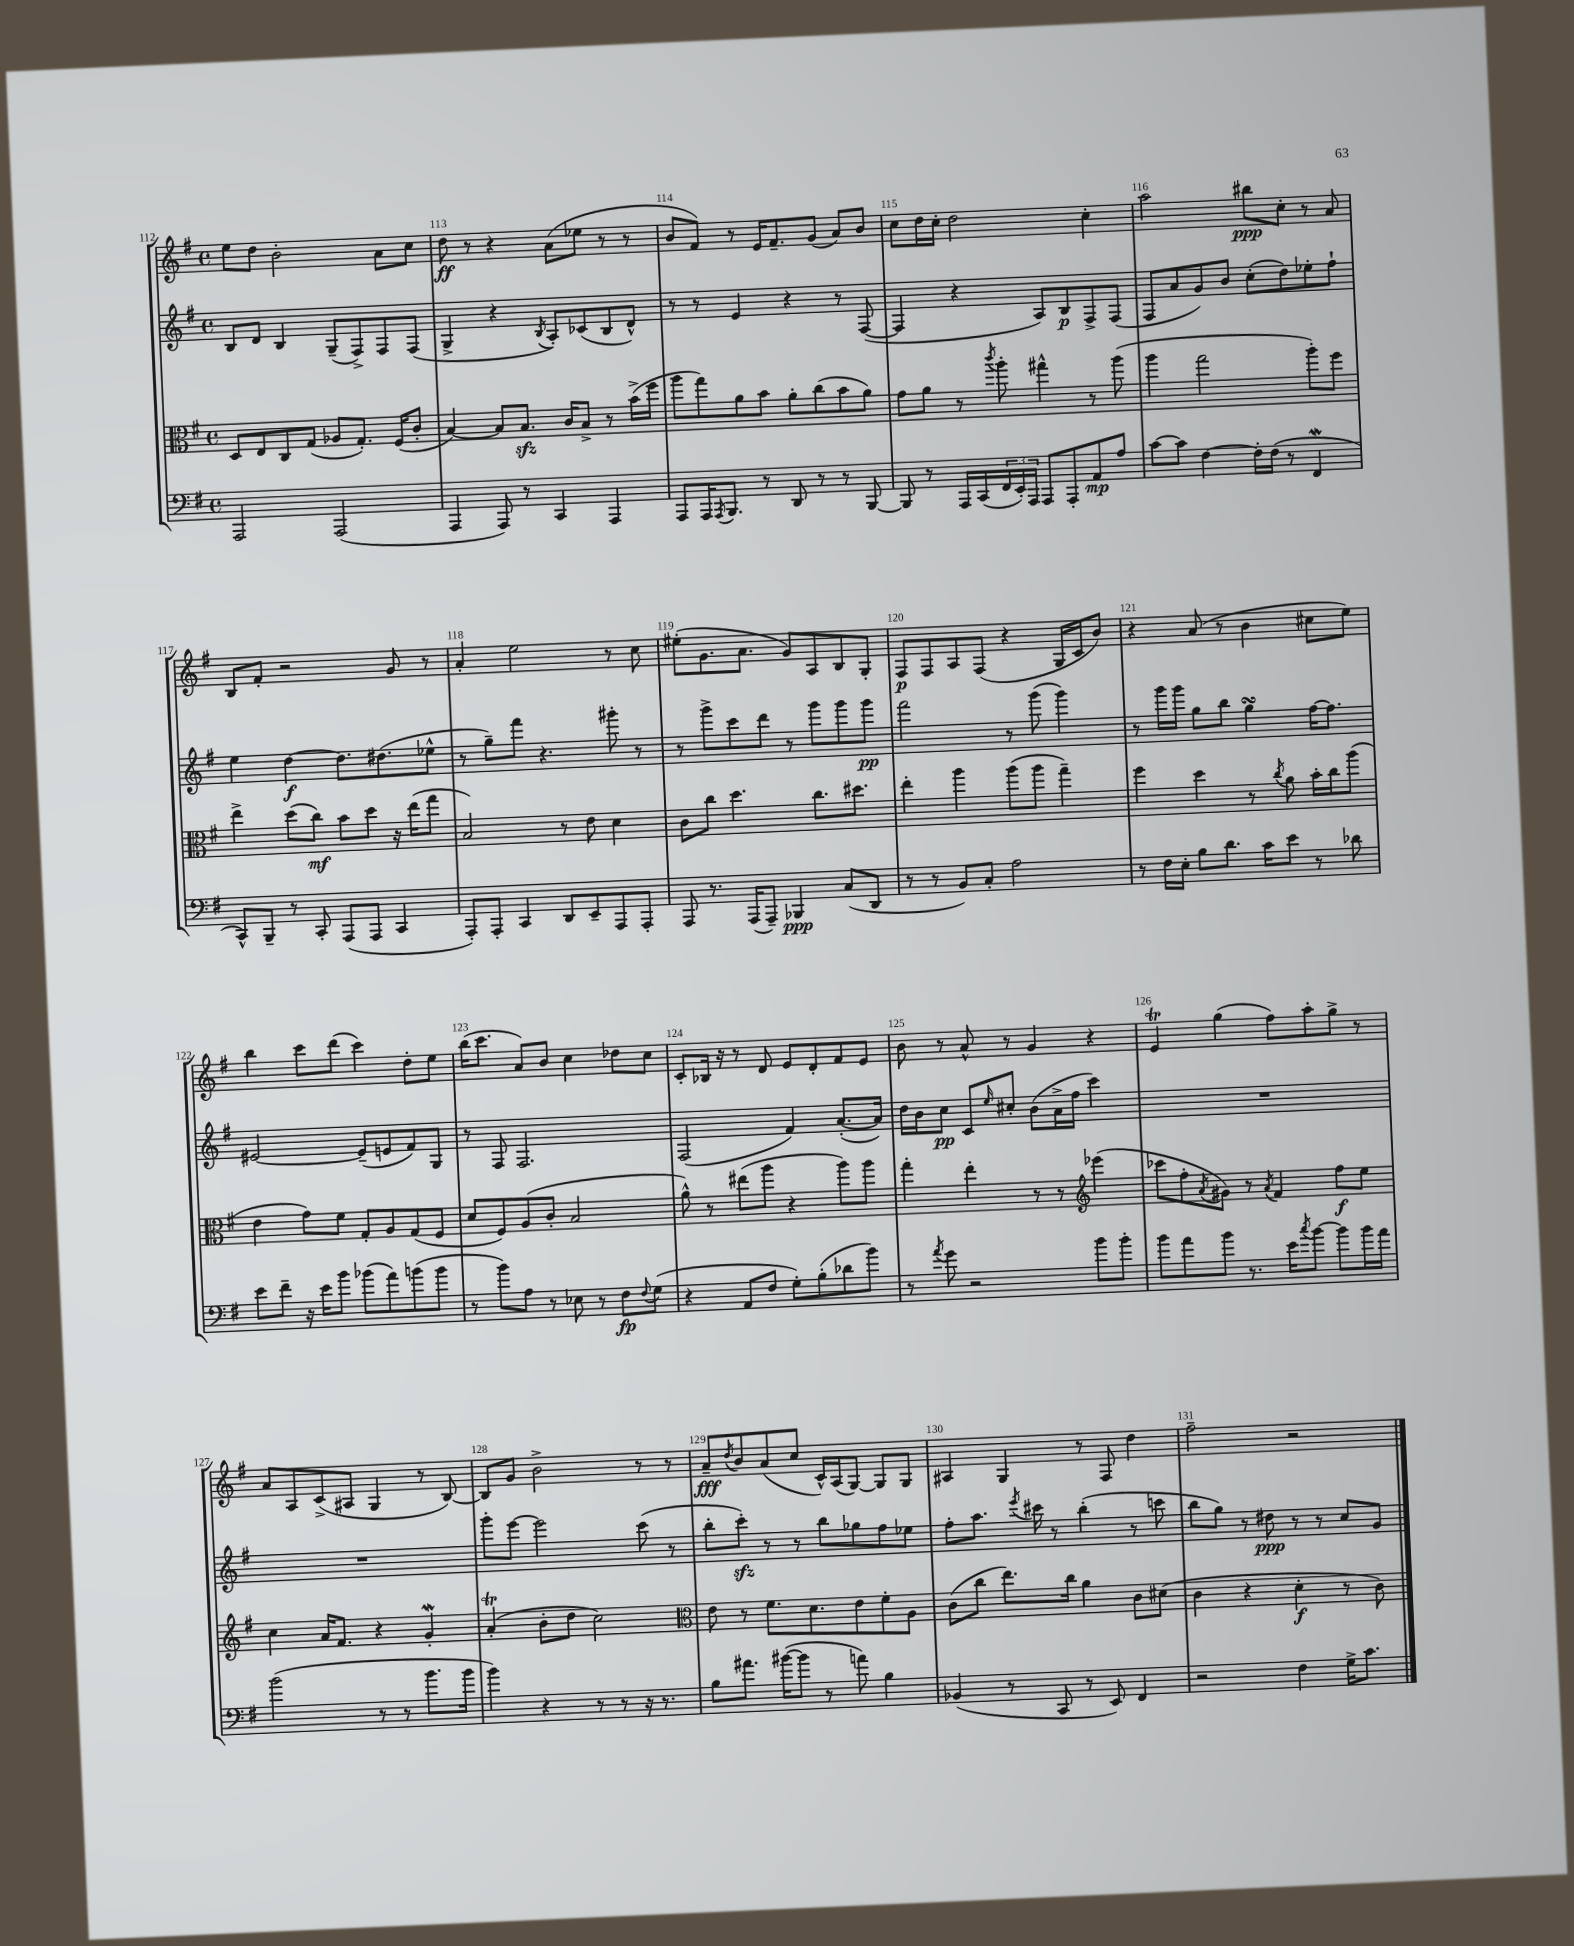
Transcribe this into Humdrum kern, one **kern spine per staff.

**kern	**dynam	**kern	**dynam	**kern	**dynam	**kern	**dynam
*part4	*part4	*part3	*part3	*part2	*part2	*part1	*part1
*staff4	*staff4	*staff3	*staff3	*staff2	*staff2	*staff1	*staff1
*clefF4	*	*clefC3	*	*clefG2	*	*clefG2	*
*k[f#]	*	*k[f#]	*	*k[f#]	*	*k[f#]	*
*M4/4	*	*M4/4	*	*M4/4	*	*M4/4	*
*met(c)	*	*met(c)	*	*met(c)	*	*met(c)	*
=112	=112	=112	=112	=112	=112	=112	=112
2AAA/	.	8D/L	.	8B/L	.	8ee\L	.
.	.	8E/	.	8d/J	.	8dd\J	.
.	.	8C/	.	4B/	.	2b'\	.
.	.	(8G/J	.	.	.	.	.
(2AAA/	.	8A-X/L	.	(8G~/L	.	.	.
.	.	8.G'/J)	.	8F#^/)	.	.	.
.	.	.	.	8F#/	.	8a\L	.
.	.	(16F#/KL	.	.	.	.	.
.	.	8c'/J	.	(8F#/J	.	8cc\J	.
=113	=113	=113	=113	=113	=113	=113	=113
4AAA/	.	[4B/)	.	4G^/	.	8dd\	ff
.	.	.	.	.	.	8r	.
8AAA/)	.	8B/L]	.	4r	.	4r	.
8r	.	8.Bzz/J	.	.	.	.	.
.	.	.	.	8qB/	.	.	.
4CC/	.	.	.	8A'/L)	.	(8a\L	.
.	.	16c/KL	.	.	.	.	.
.	.	8B^/J	.	(8c-X/	.	8ee-X\J	.
4AAA/	.	8r	.	8B/	.	8r	.
.	.	(16b^\LL	.	8d^^/J)	.	8r	.
.	.	16ff#\JJ	.	.	.	.	.
=114	=114	=114	=114	=114	=114	=114	=114
8AAA/L	.	8aa\L	.	8r	.	8b/L	.
16AAA/K	.	8gg\)	.	8r	.	8f#/J)	.
8qAAA/	.	.	.	.	.	.	.
8.BBB/J	.	.	.	.	.	.	.
.	.	8a\	.	4e/	.	8r	.
8r	.	8b\J	.	.	.	16e/KL	.
.	.	.	.	.	.	8.f#~/	.
8DD/	.	8a'\L	.	4r	.	.	.
8r	.	(8cc\	.	.	.	(8g/J	.
8r	.	8b\	.	8r	.	8a/L)	.
[8BBB/	.	8a\J)	.	([8F#/	.	8b/J	.
=115	=115	=115	=115	=115	=115	=115	=115
8BBB/]	.	8g\L	.	4F#/]	.	8cc\L	.
8r	.	8a\J	.	.	.	16dd\L	.
.	.	.	.	.	.	16cc'\JJ	.
16AAA/LL	.	8r	.	4r	.	2dd\	.
(16CC/	.	.	.	.	.	.	.
.	.	8qccc/	.	.	.	.	.
24FF#/	.	8aa'\	.	.	.	.	.
24EE'/)	.	.	.	.	.	.	.
24AAA/JJ	.	.	.	.	.	.	.
8AAA/L	.	4gg#X^^\	.	8A/L)	.	.	.
8AAA'/	.	.	.	8B/	p	.	.
8AA/	mp	8r	.	8F#^/	.	4cc'\	.
8A/J	.	(8aa\	.	(8F#/J	.	.	.
=116	=116	=116	=116	=116	=116	=116	=116
[8c\L	.	4aa\	.	8F#/L	.	2aa\	.
8c\J]	.	.	.	8a/	.	.	.
[4F#\	.	2gg\	.	8g/)	.	.	.
.	.	.	.	8b/J	.	.	.
16F#'\LL]	.	.	.	(8cc'\L	.	8bb#X\L	ppp
(16F#\JJ	.	.	.	.	.	.	.
8r	.	.	.	8dd\)	.	8cc'\J	.
4FF#W/	.	8aa'\L)	.	8ee-X'\	.	8r	.
.	.	8ff#\J	.	8ff#`\J	.	8a/	.
!!LO:LB:g=z
=117	=117	=117	=117	=117	=117	=117	=117
8CC^^/L)	.	4ee^\	.	4ee\	.	8B/L	.
8BBB~/J	.	.	.	.	.	8f#'/J	.
8r	.	(8dd\L	.	[4dd\	f	2r	.
8CC'/	.	8cc\J)	mf	.	.	.	.
(8AAA/L	.	8b\L	.	8.dd\L]	.	.	.
8AAA/J	.	8dd\J	.	.	.	.	.
.	.	.	.	(8.dd#X\	.	.	.
4CC/	.	16r	.	.	.	8g/	.
.	.	(16ee\KL	.	.	.	.	.
.	.	8gg\J	.	8ee-X^^\J	.	8r	.
=118	=118	=118	=118	=118	=118	=118	=118
8AAA'/L)	.	2B/)	.	8r	.	4a'/	.
8AAA'/J	.	.	.	8gg~\L)	.	.	.
4CC/	.	.	.	8fff#\J	.	2ee\	.
.	.	.	.	4.r	.	.	.
8DD/L	.	8r	.	.	.	.	.
8EE~/	.	8e\	.	.	.	.	.
8AAA/	.	4d\	.	8ggg#X'\	.	8r	.
8AAA'/J	.	.	.	8r	.	8cc\	.
=119	=119	=119	=119	=119	=119	=119	=119
8AAA/	.	8c\L	.	8r	.	(8ee#X'\L	.
8.r	.	8cc\J	.	8ggg^\L	.	8.g\	.
.	.	4.dd\	.	8ccc\	.	.	.
(16AAA/KL	.	.	.	.	.	8.a\J	.
8AAA~/J)	.	.	.	8ddd\J	.	.	.
4BBB-X/	ppp	.	.	8r	.	8g/L)	.
.	.	8.cc\L	.	8ggg\L	.	8A/	.
(8C/L	.	.	.	8ggg\	.	8B/	.
.	.	8.dd#X\J	.	.	.	.	.
8DD/J	.	.	.	8ggg\J	pp	8G'/J	.
=120	=120	=120	=120	=120	=120	=120	=120
8r	.	4ee'\	.	2fff#\	.	8F#/L	p
8r	.	.	.	.	.	8F#/	.
8BB/L)	.	4aa\	.	.	.	8A/	.
8C'/J	.	.	.	.	.	(8F#/J	.
2A\	.	(8aa\L	.	8r	.	4r	.
.	.	8aa\J	.	(8ggg\	.	.	.
.	.	4gg~\)	.	4ggg\)	.	16G/LL	.
.	.	.	.	.	.	16c/J	.
.	.	.	.	.	.	8b/J)	.
=121	=121	=121	=121	=121	=121	=121	=121
8r	.	4ff#\	.	8r	.	4r	.
16F#\LL	.	.	.	16ggg\LL	.	.	.
16E'\JJ	.	.	.	16ggg\JJ	.	.	.
8B\L	.	4dd\	.	8gg\L	.	(8a/	.
8.d\J	.	.	.	8bb\J	.	8r	.
.	.	8r	.	4ggsSSs\	.	4b\	.
16c\KL	.	.	.	.	.	.	.
.	.	8qcc/	.	.	.	.	.
8e\J	.	8a\	.	.	.	.	.
8r	.	16b'\LL	.	[16ff#\KL	.	8cc#X\L	.
.	.	16cc\J	.	8.ff#\J]	.	.	.
8d-X\	.	(8aa\J	.	.	.	8ee\J)	.
!!LO:LB:g=z
=122	=122	=122	=122	=122	=122	=122	=122
8e\L	.	4e\	.	[2e#X/	.	4bb\	.
8f#~\J	.	.	.	.	.	.	.
16r	.	8g\L)	.	.	.	8ccc\L	.
16e\KL	.	.	.	.	.	.	.
8b\J	.	8f#\J	.	.	.	(8ddd\J	.
(8b-X\L	.	8G'/L	.	(8e#~/L]	.	4ccc\)	.
8a\)	.	8A/	.	8en/	.	.	.
(8bn\	.	(8G/	.	8f#/)	.	8dd'\L	.
8b\J	.	8F#/J	.	8G/J	.	8ee\J	.
=123	=123	=123	=123	=123	=123	=123	=123
8r	.	8d/L	.	8r	.	(16bb\KL	.
.	.	.	.	.	.	8.ccc\J	.
8b\L)	.	8F#/)	.	8F#/	.	.	.
8A\J	.	(8A/	.	2.F#/	.	8a/L)	.
8r	.	8c'/J	.	.	.	8b/J	.
8E-X\	.	2B/	.	.	.	4cc\	.
8r	.	.	.	.	.	.	.
8F#\L	fp	.	.	.	.	8dd-X\L	.
8qqF#/	.	.	.	.	.	.	.
(8G\J	.	.	.	.	.	8cc\J	.
=124	=124	=124	=124	=124	=124	=124	=124
4r	.	8a^^\)	.	(2F#/	.	8c'/L	.
.	.	8r	.	.	.	16B-X/Jk	.
.	.	.	.	.	.	16r	.
8AA/L	.	(8ee#X\L	.	.	.	8r	.
8F#/J	.	8aa\J	.	.	.	8d/	.
8G'\L)	.	4r	.	4f#/)	.	8e/L	.
(8B'\	.	.	.	.	.	8d'/	.
8d-X\	.	8aa\L)	.	([8.a'/L	.	8f#/	.
8b\J)	.	8aa\J	.	.	.	8e/J	.
.	.	.	.	16a/Jk])	.	.	.
=125	=125	=125	=125	=125	=125	=125	=125
8r	.	4gg'\	.	16dd\LL	.	8b\	.
.	.	.	.	16b\J	.	.	.
8qa/	.	.	.	.	.	.	.
8g\	.	.	.	8cc\J	pp	8r	.
2r	.	4ee'\	.	8c/L	.	8a^^/	.
.	.	.	.	16qqee/	.	.	.
.	.	.	.	8cc#X'/J	.	8r	.
.	.	8r	.	(8b\L	.	4g/	.
.	.	8r	.	16a^\L	.	.	.
.	.	.	.	16ff#\JJ	.	.	.
*	*	*clefG2	*	*	*	*	*
8b\L	.	(4eee-X\	.	4ccc\)	.	4r	.
8b'\J	.	.	.	.	.	.	.
=126	=126	=126	=126	=126	=126	=126	=126
8b\L	.	8ccc-X\L	.	1r	.	4eT/	.
8a\	.	8ff#'\	.	.	.	.	.
.	.	8qa/	.	.	.	.	.
8b\J	.	8g#X\J)	.	.	.	(4gg\	.
8.r	.	8r	.	.	.	.	.
.	.	8qa/	.	.	.	.	.
.	.	4f#/	.	.	.	8ff#\L)	.
16e\KL	.	.	.	.	.	.	.
8qcc/	.	.	.	.	.	.	.
[8b\J	.	.	.	.	.	8aa'\	.
8b\L]	.	8ff#\L	f	.	.	8gg^\J	.
16b\L	.	8ee\J	.	.	.	8r	.
16a\JJ	.	.	.	.	.	.	.
!!LO:LB:g=z
=127	=127	=127	=127	=127	=127	=127	=127
(2b\	.	4cc\	.	1r	.	8a/L	.
.	.	.	.	.	.	8A/	.
.	.	16a/KL	.	.	.	(8c^/	.
.	.	8.f#/J	.	.	.	.	.
.	.	.	.	.	.	8A#X/J	.
8r	.	4r	.	.	.	4G/	.
8r	.	.	.	.	.	.	.
8.b\L	.	4gw'/	.	.	.	8r	.
.	.	.	.	.	.	[8B/)	.
16b\Jk	.	.	.	.	.	.	.
=128	=128	=128	=128	=128	=128	=128	=128
4b\)	.	(4aT'/	.	8ggg'\L	.	8B/L]	.
.	.	.	.	[8eee\J	.	8g/J	.
4r	.	8b'\L	.	2eee\]	.	2b^\	.
.	.	8dd\J	.	.	.	.	.
8r	.	2cc\)	.	.	.	.	.
8r	.	.	.	.	.	.	.
16r	.	.	.	(8ccc\	.	8r	.
8.r	.	.	.	.	.	.	.
.	.	.	.	8r	.	8r	.
=129	=129	=129	=129	=129	=129	=129	=129
*	*	*clefC3	*	*	*	*	*
8B\L	.	8e\	.	8bb'\L	.	8a~/L	fff
.	.	.	.	.	.	8qdd/	.
8.a#X\J	.	8r	.	8ccczz'\J)	.	8b/	.
.	.	8.f#\L	.	8r	.	(8a/	.
([16b#X\KL	.	.	.	.	.	.	.
8b#\J]	.	.	.	8r	.	8cc/J	.
.	.	8.d\	.	.	.	.	.
8r	.	.	.	8bb\L	.	16c^^/LL)	.
.	.	.	.	.	.	(16A/J	.
8an\)	.	8e\	.	8gg-X\	.	[8G/J)	.
4B\	.	8f#'\	.	8ff#\	.	8G/L]	.
.	.	8A\J	.	8ee-X\J	.	8G/J	.
=130	=130	=130	=130	=130	=130	=130	=130
(4BB-X/	.	(8c\L	.	8ff#'\L	.	4A#X/	.
.	.	8cc\J	.	8.aa\J	.	.	.
8r	.	8.ee\L)	.	.	.	4G/	.
.	.	.	.	8qeee/	.	.	.
.	.	.	.	16ccc#X\	.	.	.
8CC/	.	.	.	8r	.	.	.
.	.	16cc\Jk	.	.	.	.	.
8r	.	4a\	.	(4bb'\	.	8r	.
8EE/)	.	.	.	.	.	8F#/	.
4FF#/	.	8c\L	.	8r	.	4dd\	.
.	.	(8d#X\J	.	8cccn\	.	.	.
=131	=131	=131	=131	=131	=131	=131	=131
2r	.	4c\	.	8bb\L	.	2ff#~\	.
.	.	.	.	8gg\J)	.	.	.
.	.	4r	.	8r	.	.	.
.	.	.	.	8dd#X\	ppp	.	.
4F#\	.	4d'\	f	8r	.	2r	.
.	.	.	.	8r	.	.	.
16G^\KL	.	8r	.	8cc/L	.	.	.
8.c\J	.	.	.	.	.	.	.
.	.	8c\)	.	8g/J	.	.	.
==	==	==	==	==	==	==	==
*-	*-	*-	*-	*-	*-	*-	*-
